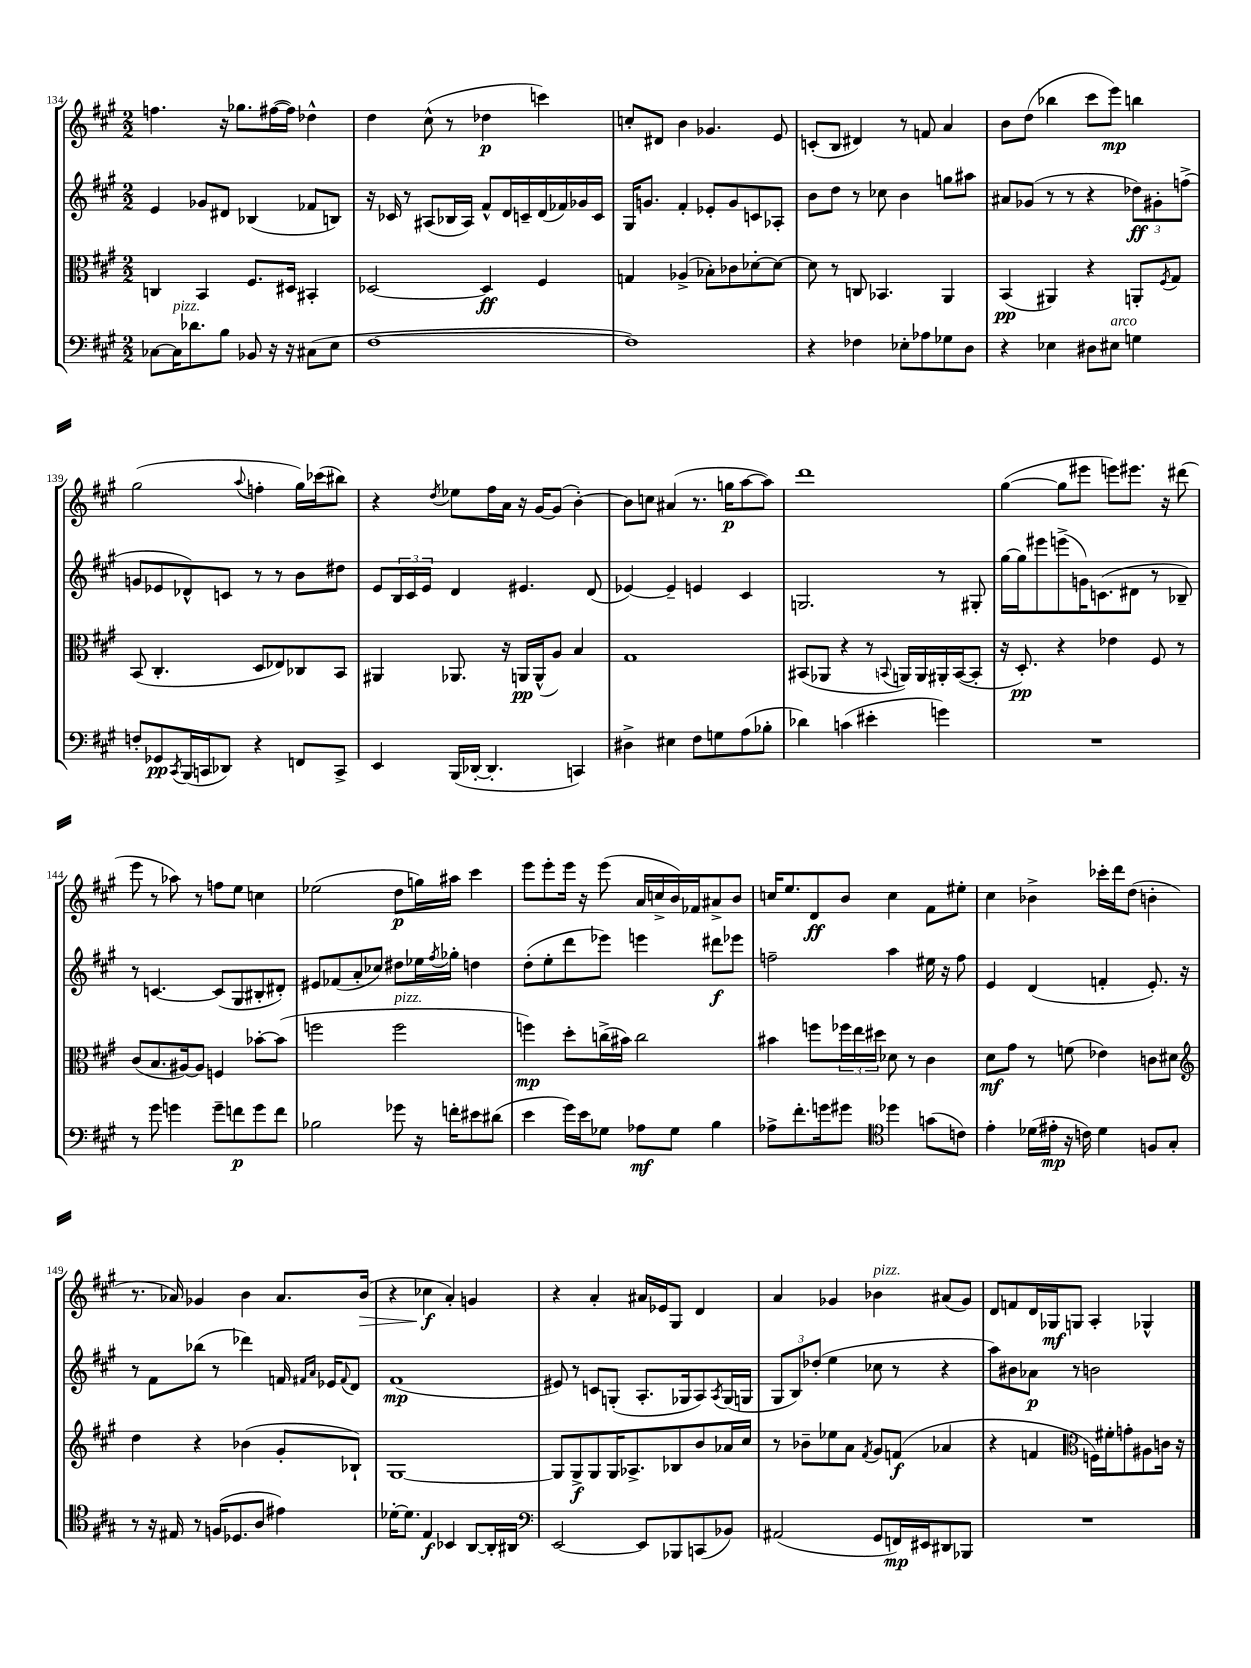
<<
\new StaffGroup <<
\new Staff = "s0" {
    \clef treble \key a \major \numericTimeSignature \time 2/2
    f''4. r16 ges''8. fis''16~( fis''16) des''4-^ |
    d''4 cis''8-^( r8 des''4\p c'''4) |
    c''8-. dis'8 b'4 ges'4. e'8 |
    c'8-.( b8 dis'4) r8 f'8 a'4 |
    b'8 d''8( bes''4 cis'''8 e'''8\mp) b''4 |
    gis''2( \appoggiatura { a''8 } f''4-. gis''16) ces'''16( bis''8) |
    r4 \acciaccatura { d''8 } ees''8 fis''16 a'16 r16 gis'16~ gis'8( b'4~-.) |
    b'8 c''8 ais'4( r8. g''16\p a''8~ a''8) |
    d'''1 |
    gis''4~( gis''8 eis'''8 e'''8) eis'''8. r16 dis'''8( |
    e'''8 r8 aes''8) r8 f''8 e''8 c''4 |
    ees''2( d''8\p g''16) ais''16 cis'''4 |
    e'''8 e'''8-. e'''16 r16 e'''8( a'16 c''16-> b'16) fes'16 ais'8-> b'8 |
    c''16 e''8. d'8\ff b'8 c''4 fis'8 eis''8-. |
    cis''4 bes'4-> ces'''16-. d'''16 d''8( b'4-. |
    r8. aes'16) ges'4 b'4 aes'8. b'16\>( |
    r4 ces''4\f\! a'4-.) g'4 |
    r4 a'4-. ais'16 ees'16 gis8 d'4 |
    a'4 ges'4 bes'4^\markup { \italic "pizz." } ais'8( ges'8) |
    d'8 f'8 d'16 ges16\mf g8 a4-. ges4-^ \bar "|." |
}
\new Staff = "s1" {
    \clef treble \key a \major \numericTimeSignature \time 2/2
    e'4 ges'8 dis'8 bes4( fes'8 b8) |
    r16 ces'16 r8 ais8( bes16 ais16) fis'8-^ d'16 c'16-- d'16( fes'16) ges'16 c'16 |
    gis16 g'8. fis'4-. ees'8-. g'8 c'8 aes8-. |
    b'8 d''8 r8 ces''8 b'4 g''8 ais''8 |
    ais'8 ges'8( r8 r8 r4 \tuplet 3/2 { des''8\ff) gis'8-. f''8->( } |
    g'8 ees'8 des'8-^) c'8 r8 r8 b'8 dis''8 |
    e'8 \tuplet 3/2 { b16 cis'16 e'16 } d'4 eis'4. d'8( |
    ees'4~) ees'4-- e'4 cis'4 |
    g2. r8 gis8-. |
    gis''16~ gis''16 eis'''8 e'''8->( g'16) c'8.( dis'8 r8 bes8--) |
    r8 c'4.~ c'8( gis8 bis8-. dis'8-.) |
    eis'8 fes'8( a'8-. ces''8) dis''8 ees''16 \acciaccatura { fis''8 } ges''16-. d''4 |
    d''8-.( e''8-. d'''8 ees'''8) e'''4 dis'''8\f ees'''8 |
    f''2-- a''4 eis''16 r16 f''8 |
    e'4 d'4( f'4-. e'8.-.) r16 |
    r8 fis'8 bes''8( r8 des'''4) f'16 \grace { fis'16 a'16 } ees'16 \appoggiatura { fis'8 } d'8 |
    fis'1\mp( |
    eis'8) r8 c'8 g8-.( a8.-. ges16 a8) \acciaccatura { a8 } ges16( g16 |
    \tuplet 3/2 { gis8 b8) des''8-.( } e''4 ces''8 r8 r4 |
    a''8) bis'8 aes'8\p r8 b'2 \bar "|." |
}
\new Staff = "s2" {
    \clef alto \key a \major \numericTimeSignature \time 2/2
    c4 b,4 fis8. dis16 bis,4-. |
    des2~ des4\ff fis4 |
    g4 aes4->( bes8-.) ces'8 des'8~-. des'8~ |
    des'8 r8 c8 bes,4. a,4 |
    b,4\pp( ais,4) r4 a,8-. \acciaccatura { fis8 } gis8 |
    b,8( cis4.-. d8 ees8) ces8 b,8 |
    ais,4 aes,8. r16 a,16\pp a,16-^( a8) b4 |
    gis1 |
    bis,8( aes,8 r4 r8 \appoggiatura { b,8 } a,16) a,16 ais,16-. b,16~( b,8-. |
    r16 d8.-.\pp) r4 ees'4 fis8 r8 |
    cis'8( b8. ais16~) ais8 f4 bes'8~-. bes'8( |
    f''2 f''2^\markup { \italic "pizz." } |
    f''4\mp) d''8-. c''16->( bis'16) c''2 |
    bis'4 f''8 \tuplet 3/2 { fes''16 e''16 dis''16 } des'8 r8 cis'4 |
    d'8\mf gis'8 r8 f'8( ees'4) c'8 dis'8 |
    \clef treble d''4 r4 bes'4( gis'8-. bes8-!) |
    gis1~ |
    gis8 gis8->\f gis8 gis16 aes8.-> bes8 b'8 aes'16 cis''16 |
    r8 bes'8-- ees''8 a'8 \acciaccatura { fis'8 } gis'8 f'8\f( aes'4 |
    r4 f'4 \clef alto f16) fis'16-. g'8-. ais8 c'16 r16 \bar "|." |
}
\new Staff = "s3" {
    \clef bass \key a \major \numericTimeSignature \time 2/2
    ces8~ ces16^\markup { \italic "pizz." } des'8. b8 bes,8 r16 r16 cis8( e8 |
    fis1~ |
    fis1) |
    r4 fes4 ees8-. aes8 ges8 d8 |
    r4 ees4 dis8 eis8^\markup { \italic "arco" } g4 |
    f8-. ges,8\pp \acciaccatura { cis,8 } b,,16( c,16 des,8) r4 f,8 c,8-> |
    e,4 b,,16( des,16~-. des,4.-. c,4) |
    dis4-> eis4 fis8 g8 a8( bes8-. |
    des'4) c'4( eis'4-. g'4) |
    R1 |
    r8 gis'8 g'4 g'8-- f'8\p g'8 f'8 |
    bes2 ges'8 r16 f'16-. eis'8 dis'8( |
    e'4 gis'16) e'16 ges8 aes8\mf ges8 b4 |
    aes8-> fis'8.-. g'16 gis'8 \clef tenor des''4 g'8( c'8) |
    e'4-. des'16( eis'16-.\mp r16 c'16) des'4 f8 gis8-. |
    r8 r16 eis16 r8 f16( des8. a8 eis'4) |
    des'16~-. des'8. e4\f bes,4 a,8~ a,16-. ais,16 |
    \clef bass e,2~ e,8 bes,,8 c,8( bes,8) |
    ais,2( gis,8 f,16\mp) eis,16 dis,8 bes,,8 |
    R1 \bar "|." |
}
>>
>>
\layout { \context { \Score currentBarNumber = #134 } }
